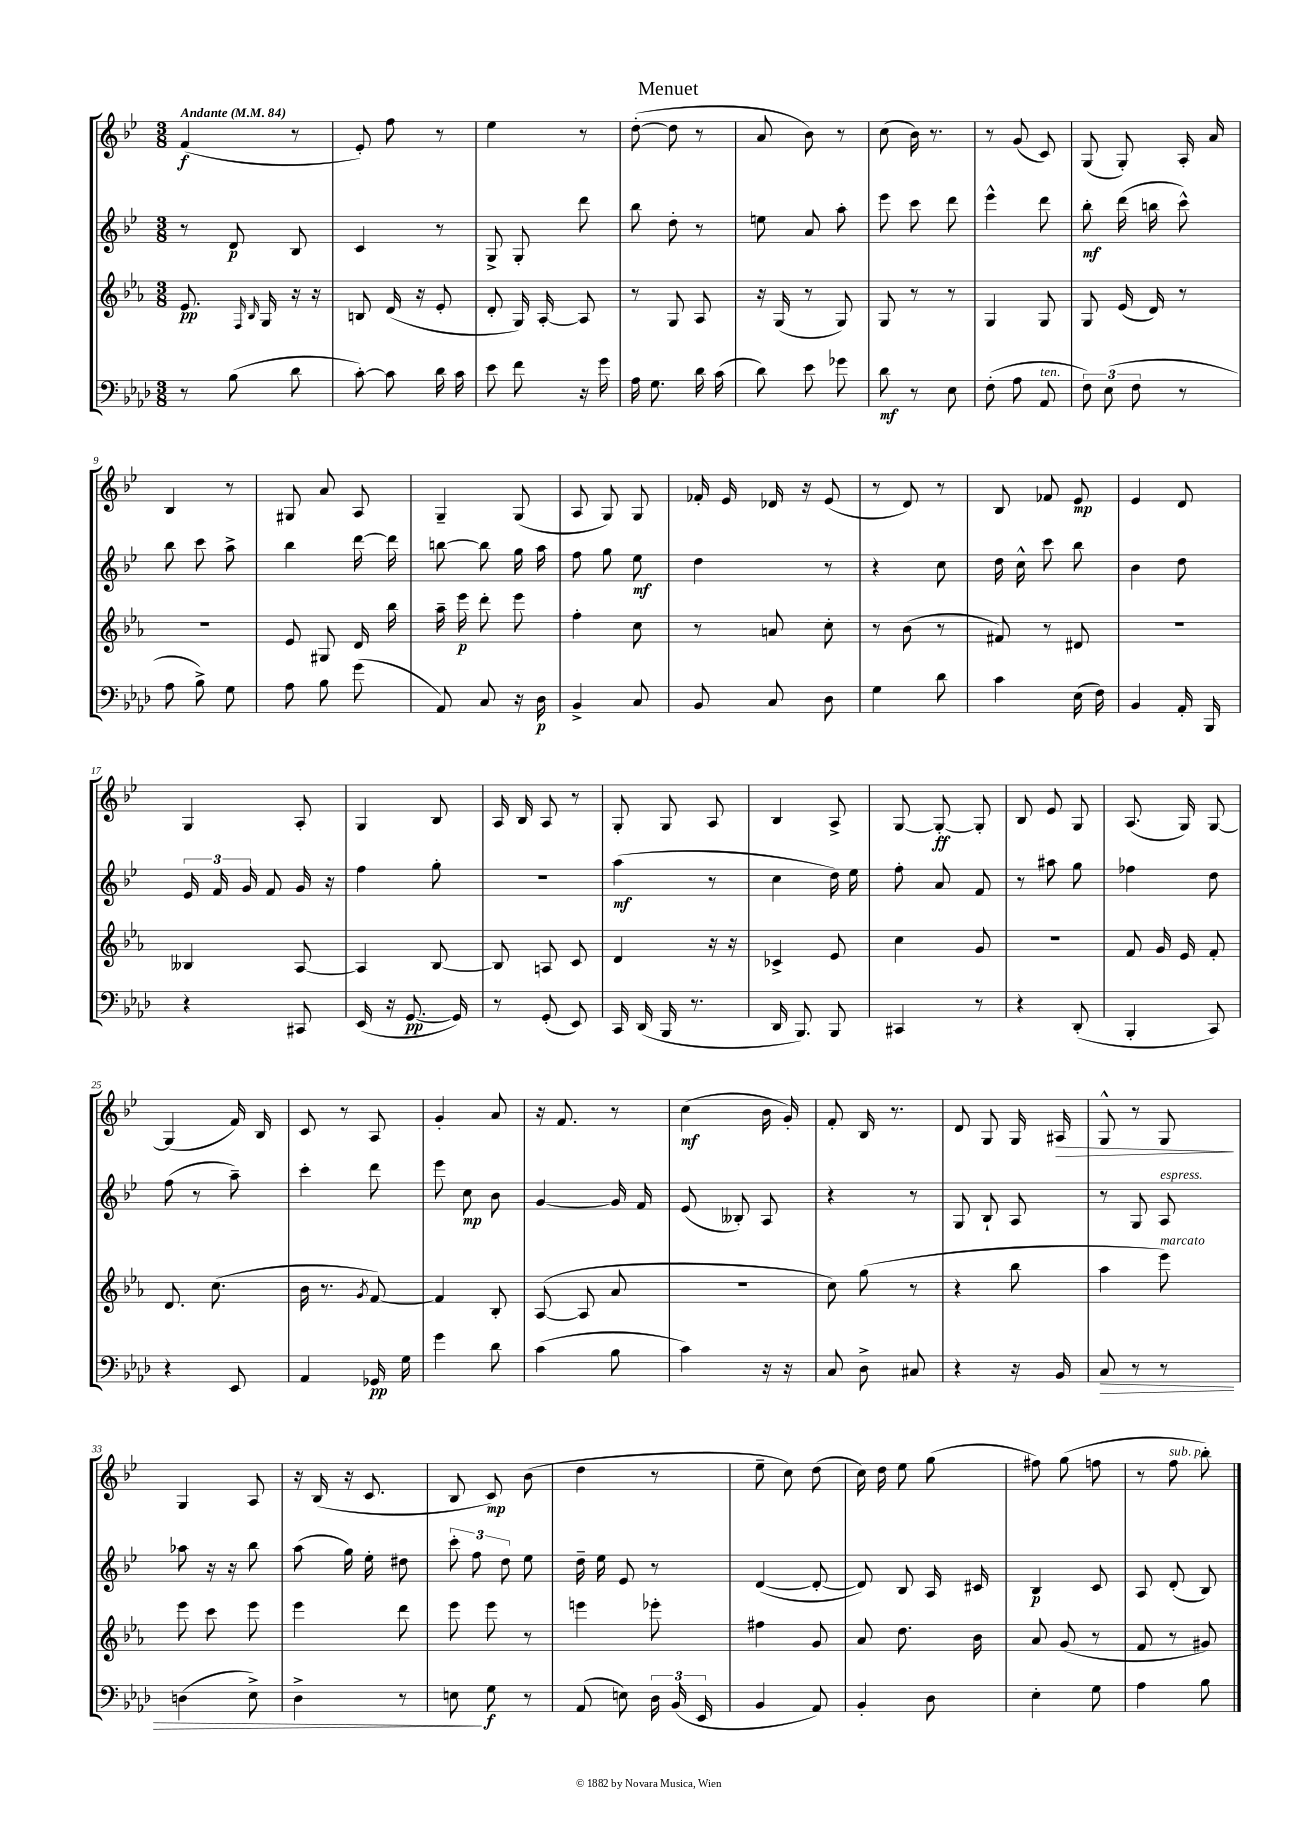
\header { title = "Menuet" }
<<
\new StaffGroup <<
\new Staff = "s0" {
    \clef treble \key bes \major \numericTimeSignature \time 3/8 \tempo "Andante" 4 = 84
    \autoBeamOff f'4\f( r8 |
    ees'8-.) f''8 r8 |
    ees''4 r8 |
    d''8~-.( d''8 r8 |
    a'8 bes'8) r8 |
    c''8( bes'16) r8. |
    r8 g'8( c'8) |
    g8( g8-.) a16-. a'16 |
    bes4 r8 |
    gis8 a'8 a8 |
    g4-- g8( |
    a8 g8) g8 |
    fes'16-. ees'16 des'16 r16 ees'8( |
    r8 d'8) r8 |
    bes8 fes'8 ees'8\mp |
    ees'4 d'8 |
    g4 a8-. |
    g4 bes8 |
    a16 bes16 a8 r8 |
    g8-. g8 a8 |
    bes4 a8-> |
    g8~ g8~-.\ff g8-. |
    bes8 ees'8 g8 |
    a8.( g16) g8~ |
    g4( f'16) bes16 |
    c'8 r8 a8 |
    g'4-. a'8 |
    r16 f'8. r8 |
    c''4\mf( bes'16 g'16-.) |
    f'8-. bes16 r8. |
    d'8 g8 g16 ais16\> |
    g8-^ r8 g8\! |
    g4 a8 |
    r16 bes16( r16 c'8. |
    bes8 c'8\mp) bes'8( |
    d''4 r8 |
    ees''8-- c''8) d''8( |
    c''16) d''16 ees''8 g''8( |
    fis''8) g''8( f''8 |
    r8 f''8^\markup { \italic "sub. p" } bes''8-.) \bar "|." |
}
\new Staff = "s1" {
    \clef treble \key bes \major \numericTimeSignature \time 3/8
    \autoBeamOff r8 d'8\p bes8 |
    c'4 r8 |
    g8-> g8-. d'''8 |
    bes''8 d''8-. r8 |
    e''8 a'8 a''8-. |
    ees'''8 c'''8 d'''8 |
    ees'''4-^ d'''8 |
    bes''8-.\mf d'''16( b''16 c'''8-^) |
    bes''8 c'''8 a''8-> |
    bes''4 d'''16~ d'''16 |
    b''8~ b''8 g''16 a''16 |
    f''8 g''8 ees''8\mf |
    d''4 r8 |
    r4 c''8 |
    d''16 c''16-^ c'''8 bes''8 |
    bes'4 d''8 |
    \tuplet 3/2 { ees'16 f'16 g'16 } f'8 g'16 r16 |
    f''4 g''8-. |
    R4. |
    a''4\mf( r8 |
    c''4 d''16) ees''16 |
    f''8-. a'8 f'8 |
    r8 ais''8 g''8 |
    fes''4 d''8 |
    f''8( r8 a''8--) |
    c'''4-. d'''8 |
    ees'''8 c''8\mp bes'8 |
    g'4~ g'16 f'16 |
    ees'8( beses8-.) a8 |
    r4 r8 |
    g8 bes8-! a8 |
    r8 g8 a8^\markup { \italic "espress." } |
    aes''8 r16 r16 bes''8 |
    a''8( g''16) ees''16-. dis''8 |
    \tuplet 3/2 { c'''8-. f''8 d''8 } ees''8 |
    d''16-- ees''16 ees'8 r8 |
    d'4~( d'8~-. |
    d'8) bes8 a16 cis'16 |
    bes4\p c'8 |
    a8 d'8-.( bes8) \bar "|." |
}
\new Staff = "s2" {
    \clef treble \key ees \major \numericTimeSignature \time 3/8
    \autoBeamOff ees'8.\pp \grace { f16 bes16 } g16 r16 r16 |
    b8 d'16( r16 ees'8-. |
    d'8-. g16) aes16~-. aes8 |
    r8 g8 aes8 |
    r16 g16( r8 g8) |
    g8 r8 r8 |
    g4 g8 |
    g8 ees'16( d'16) r8 |
    R4. |
    ees'8 gis8 d'16 bes''16 |
    aes''16-- ees'''16\p d'''8-. ees'''8 |
    f''4-. c''8 |
    r8 a'8 c''8-. |
    r8 bes'8( r8 |
    fis'8) r8 dis'8 |
    R4. |
    beses4 aes8~ |
    aes4 bes8~ |
    bes8 a8 c'8 |
    d'4 r16 r16 |
    ces'4-> ees'8 |
    c''4 g'8 |
    R4. |
    f'8 g'16 ees'16 f'8-. |
    d'8. c''8.( |
    bes'16 r8. \acciaccatura { g'8 } f'8~) |
    f'4 bes8-. |
    aes8~( aes8 aes'8 |
    R4. |
    c''8) g''8( r8 |
    r4 bes''8 |
    aes''4 ees'''8^\markup { \italic "marcato" }) |
    ees'''8 c'''8 ees'''8 |
    ees'''4 d'''8 |
    ees'''8 ees'''8 r8 |
    e'''4 ees'''8-. |
    fis''4 g'8 |
    aes'8 d''8. bes'16 |
    aes'8 g'8( r8 |
    f'8 r8 gis'8) \bar "|." |
}
\new Staff = "s3" {
    \clef bass \key aes \major \numericTimeSignature \time 3/8
    \autoBeamOff r8 bes8( des'8 |
    c'8~-.) c'8 des'16 c'16 |
    ees'8 f'8 r16 g'16 |
    aes16 g8. des'16 c'16( |
    des'8) ees'8 ges'8 |
    des'8\mf r8 ees8 |
    f8-.( aes8 aes,8^\markup { \italic "ten." } |
    \tuplet 3/2 { f8) ees8( f8 } r8 |
    aes8 bes8->) g8 |
    aes8 bes8 g'8( |
    aes,8) c8 r16 des16\p |
    bes,4-> c8 |
    bes,8 c8 des8 |
    g4 des'8 |
    c'4 ees16( f16) |
    bes,4 aes,16-. bes,,16 |
    r4 cis,8 |
    ees,16( r16 g,8.~\pp g,16) |
    r8 g,8-.( ees,8) |
    c,16 des,16( bes,,16 r8. |
    des,16 bes,,8.) bes,,8 |
    cis,4 r8 |
    r4 des,8-.( |
    bes,,4-. c,8) |
    r4 ees,8 |
    aes,4 ges,16\pp g16 |
    g'4 des'8 |
    c'4( bes8 |
    c'4) r16 r16 |
    c8 des8-> cis8 |
    r4 r16 bes,16 |
    c8\> r8 r8 |
    d4( ees8->) |
    des4-> r8 |
    e8\! g8\f r8 |
    aes,8( e8) \tuplet 3/2 { des16 bes,16( ees,16 } |
    bes,4 aes,8) |
    bes,4-. des8 |
    ees4-. g8 |
    aes4 bes8 \bar "|." |
}
>>
>>
